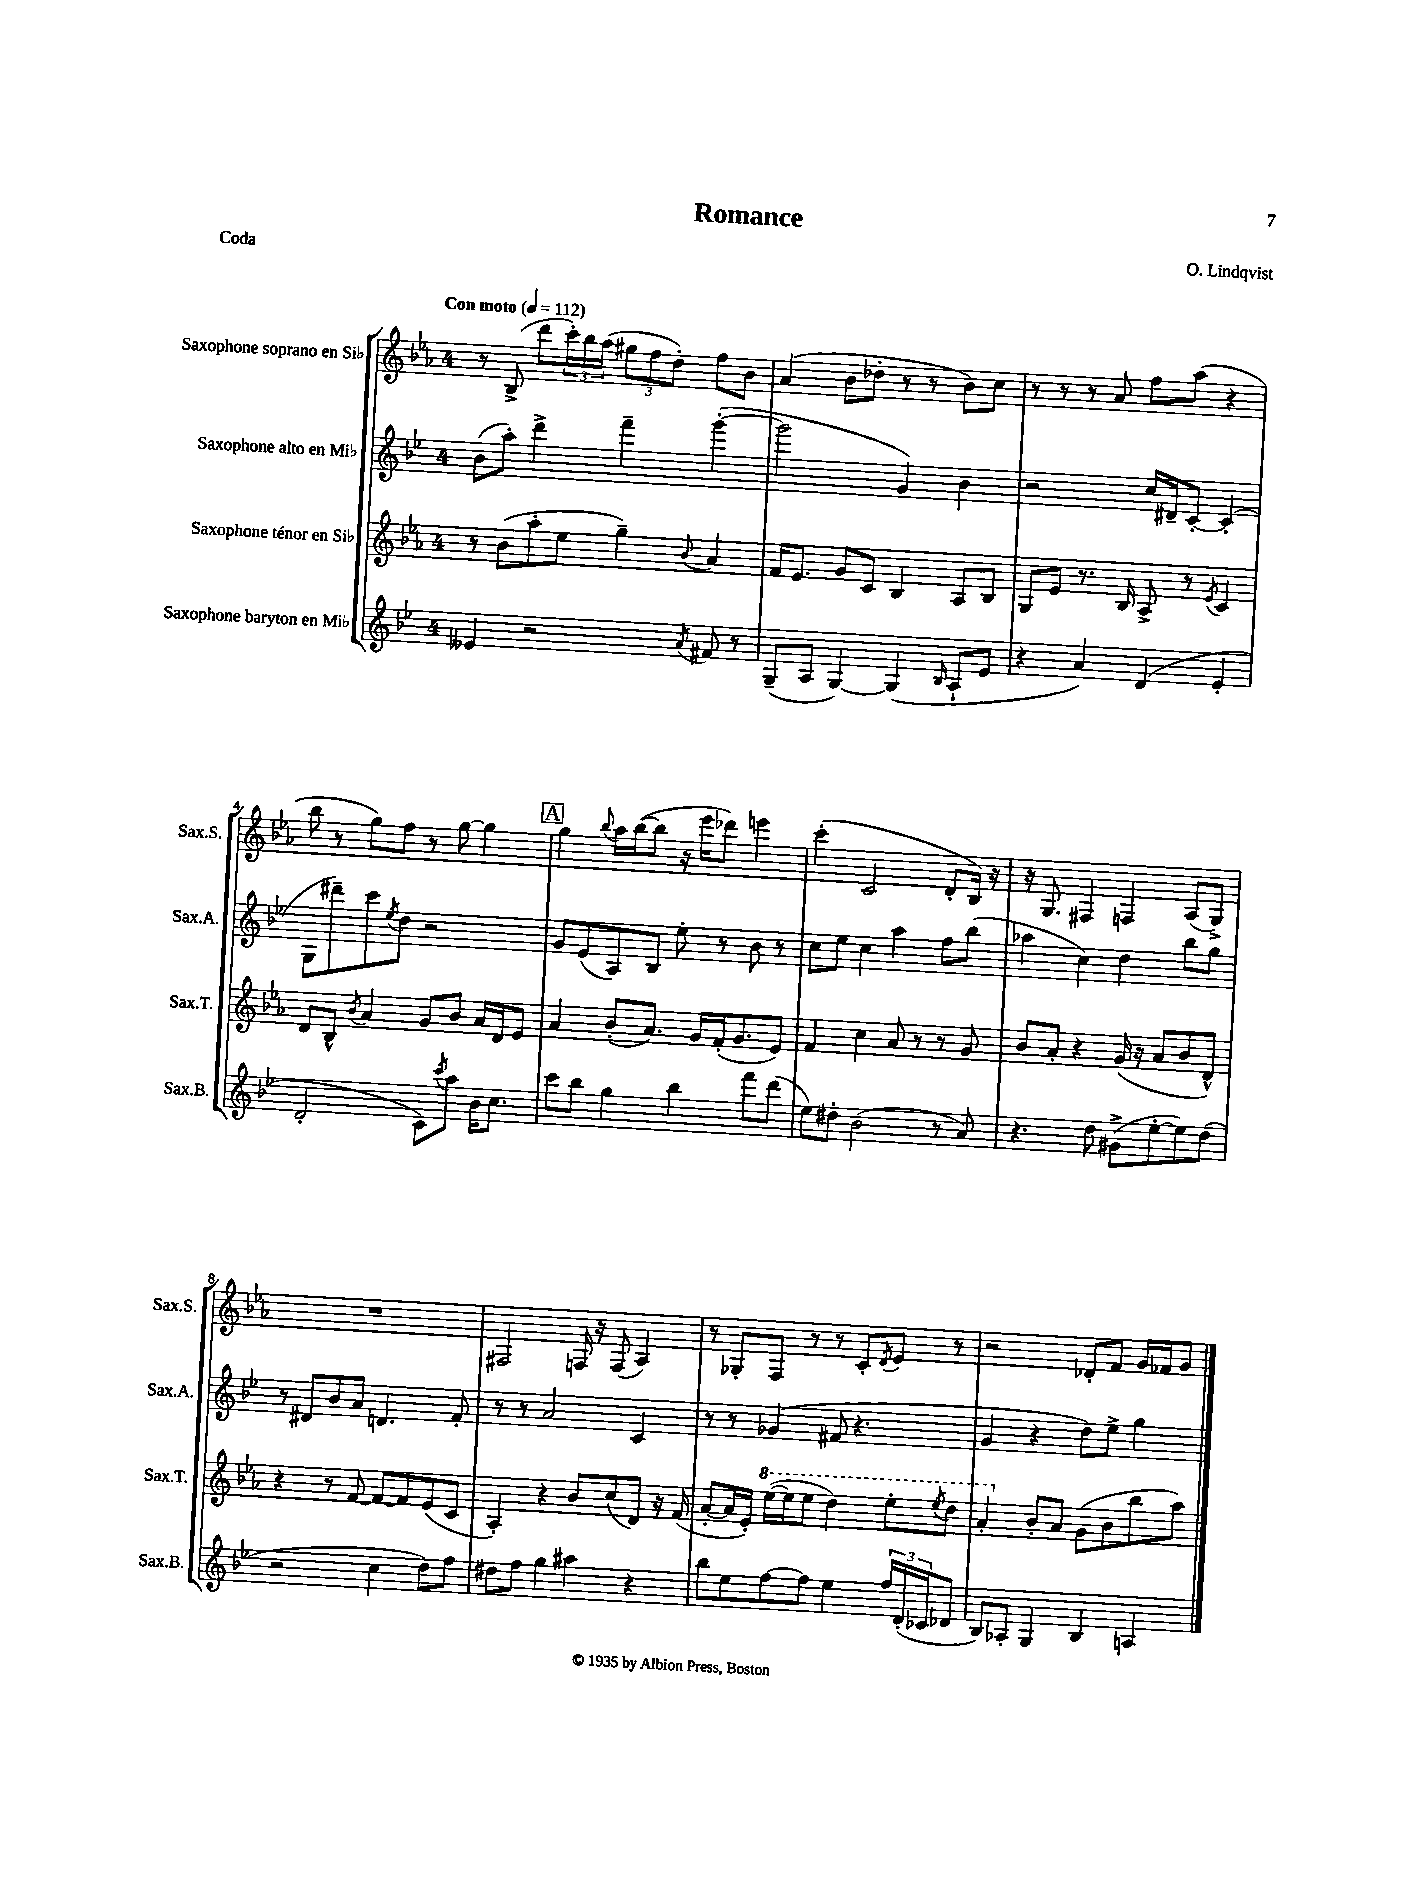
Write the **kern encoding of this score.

**kern	**kern	**kern	**kern
*part4	*part3	*part2	*part1
*staff4	*staff3	*staff2	*staff1
*I"Saxophone baryton en Mi♭	*I"Saxophone ténor en Si♭	*I"Saxophone alto en Mi♭	*I"Saxophone soprano en Si♭
*I'Sax.B.	*I'Sax.T.	*I'Sax.A.	*I'Sax.S.
*clefG2	*clefG2	*clefG2	*clefG2
*k[b-e-]	*k[b-e-a-]	*k[b-e-]	*k[b-e-a-]
*M4/4	*M4/4	*M4/4	*M4/4
*MM112	*MM112	*MM112	*MM112
=1	=1	=1	=1
!	!	!	!LO:TX:a:B:t=Con moto
4e--X/	8r	(8b-\L	8r
.	(8b-\L	8aa'\J)	(8B-^/
2r	8aa-'\	4ddd^\	8ddd\L
.	8ee-\J	.	24ccc'\L)
.	.	.	24bb-\
.	.	.	(24aa-\JJ
.	4gg~\)	4fff~\	12gg#X\L
.	.	.	12ff\
.	.	.	12dd'\J)
8qa/	8qqb-/	.	.
8f#X/	4a-/	([4ggg'\	8ff\L
8r	.	.	8b-\J
=2	=2	=2	=2
(8G~/L	16f/KL	2ggg\]	(4a-/
.	8.e-/J	.	.
8A/J	.	.	.
[4G/)	8g/L	.	8b-\L
.	8c/J	.	8dd-X'\J
(4G/]	4B-/	4g/)	8r
.	.	.	8r
16qqB-/	.	.	.
8A`/L	8A-/L	4b-\	8b-\L)
8e-/J	8B-/J	.	8cc\J
=3	=3	=3	=3
4r	8G/L	2r	8r
.	8e-/J	.	8r
4a/)	8.r	.	8r
.	.	.	8a-/
.	16B-/	.	.
(4d/	8A-^/	16cc/LL	8ff\L
.	.	16d#X~/J	.
.	8r	[8c'/J	(8aa-\J
.	8qe-/	.	.
4e-'/	4c/	(4c'/]	4r
!!LO:LB:g=z
=4	=4	=4	=4
2d'/	8d/L	8G\L	8bb-\
.	8B-^^/J	8ddd#X~\)	8r
.	8qb-/	.	.
.	4a-/	8ccc\	8gg\L)
.	.	8qee-/	.
.	.	8dd\J	8ff\J
8c\L)	8g/L	2r	8r
8qccc/	.	.	.
8aa\J	8b-/J	.	[8gg\
16b-\KL	16a-/LL	.	4gg\]
8.cc\J	16d/J	.	.
.	8e-/J	.	.
!!LO:REH:place=s1:t=A
=5	=5	=5	=5
8ccc\L	4a-/	8g/L	4gg\
8bb-\J	.	(8e-/	.
.	.	.	8qqbb-/
4gg\	(8b-'/L	8A/)	16aa-\LL
.	.	.	([16bb-\J
.	8.a-/J)	8B-/J	8bb-\J]
4bb-\	.	8ee-'\	16r
.	16g/LL	.	16eee-\KL
.	(16f'/J	8r	8ddd-X\J)
.	8.g/	.	.
8fff\L	.	8b-\	4eeen\
(8ddd\J	8e-/J)	8r	.
=6	=6	=6	=6
8ee-\L)	4f/	8cc\L	(4ccc'\
8dd#X'\J	.	8ee-\J	.
(2b-\	4cc\	4cc\	2c/
.	8a-/	4aa\	.
.	8r	.	.
8r	8r	8ff\L	8d'/L
8a/)	8g/	(8bb-\J	16B-/Jk)
.	.	.	16r
=7	=7	=7	=7
4.r	8b-/L	4aa-X\	16r
.	.	.	8.G/
.	8a-'/J	.	.
.	4r	4cc\)	4F#X/
8dd\	.	.	.
(8g#X^\L	(16g/	4dd\	4Fn/
.	16r	.	.
[8ee-'\	8a-/L	.	.
8ee-\])	8b-/	8bb-\L	(8A-/L
(8dd\J	8d^^/J)	8gg\J	8G^/J)
!!LO:LB:g=z
=8	=8	=8	=8
2r	4r	8r	1r
.	.	8d#X/L	.
.	8r	8b-/	.
.	[8f/	8a/J	.
4cc\	8f/L_	4.dn/	.
.	8f/]	.	.
8dd\L)	(8e-/	.	.
8ff\J	8c/J	8f'/	.
=9	=9	=9	=9
8dd#X\L	4A-'/)	8r	2F#X/
8ff\J	.	8r	.
4gg\	4r	2a/	.
4aa#X\	8b-/L	.	16Fn/
.	.	.	16r
.	(8cc/	.	(8F/
4r	8d/J)	4c/	4A-/)
.	16r	.	.
.	(16f/	.	.
=10	=10	=10	=10
8bb-\L	[8a-'/L	8r	8r
8ee-\	16a-/L]	8r	8G-X'/L
.	16e-'/JJ)	.	.
*	*8va	*	*
[8ff\	([16eee-\LL	(4g-X/	8F/J
.	16eee-\J]	.	.
8ff\J]	8eee-\J	.	8r
4ee-\	4ddd\)	8f#X/	8r
.	.	4.r	8c'/L
.	.	.	8qd/
24ff/LL	8eee-'\L	.	8e-/J
(24d'/	.	.	.
24c-X/J	.	.	.
.	8qeee-/	.	.
8d-X/J	8ddd\J	.	8r
=11	=11	=11	=11
8B-/L)	4aa-'/	4g/	2r
8A-X'/J	.	.	.
*	*X8va	*	*
4G/	8b-'/L	4r	.
.	8a-/J	.	.
4B-/	(8g\L	8dd\L)	8d-X'/L
.	8b-\	8ee-^\J	8f/J
4An/	8bb-\	4gg\	16g/LL
.	.	.	16f-X/J
.	8aa-\J)	.	8g/J
==	==	==	==
*-	*-	*-	*-
